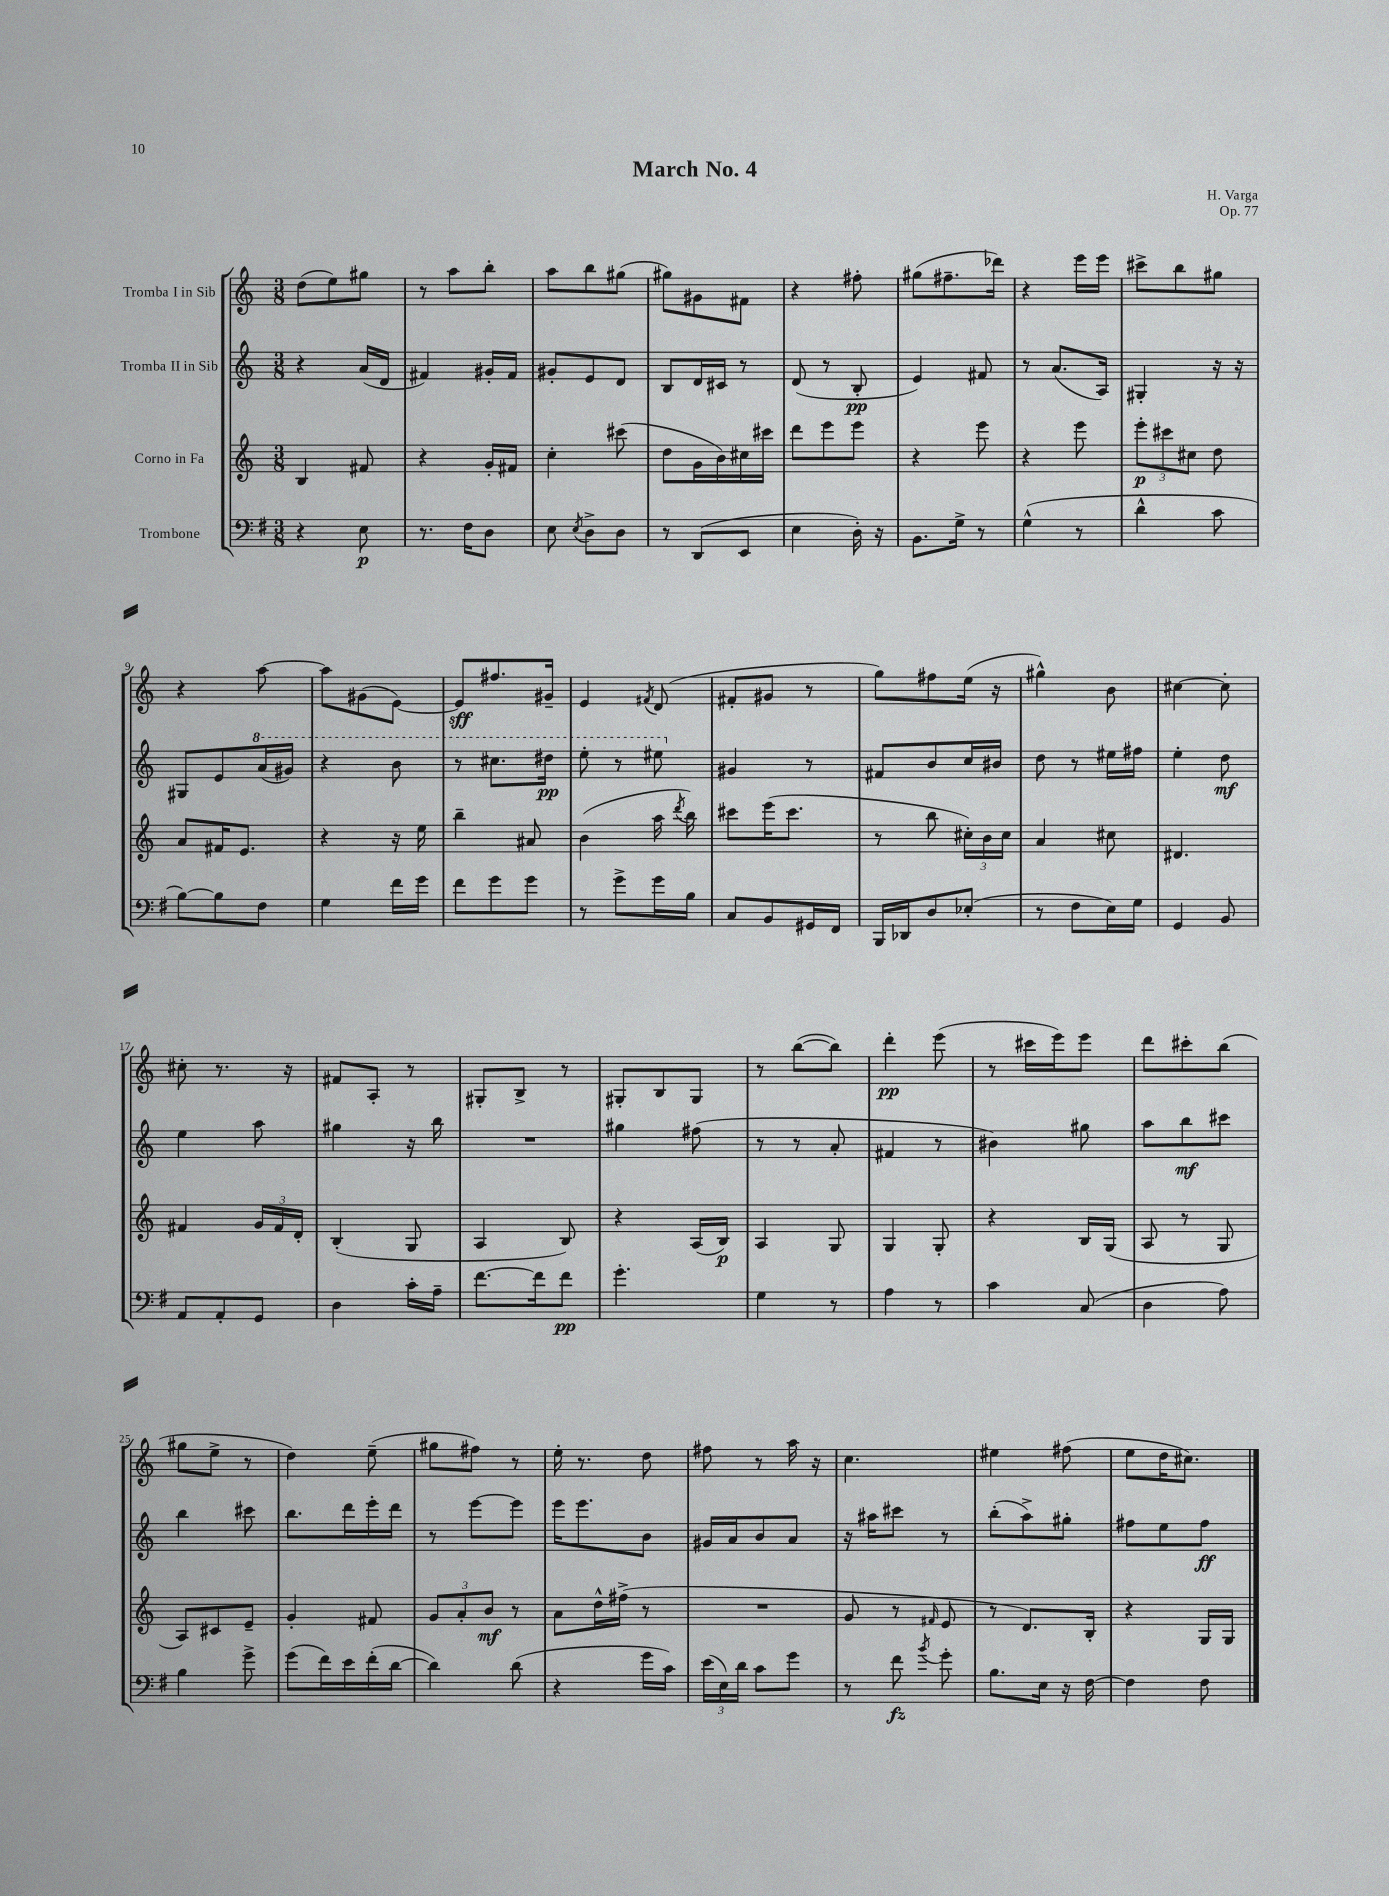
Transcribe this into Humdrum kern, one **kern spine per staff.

**kern	**kern	**kern	**kern
*staff4	*staff3	*staff2	*staff1
*clefF4	*clefG2	*clefG2	*clefG2
*k[f#]	*k[]	*k[]	*k[]
*M3/8	*M3/8	*M3/8	*M3/8
4r	4B	4r	(8dd
.	.	.	8ee)
8E	8f#	(16a	8gg#
.	.	16d	.
=	=	=	=
8.r	4r	4f#)	8r
.	.	.	8aa
16F#	.	.	.
8D	16g'	16g#'	8bb'
.	16f#	16f#	.
=	=	=	=
8E	4cc'	8g#'	8aa
8qE	.	.	.
8D^	.	8e	8bb
8D	(8ccc#	8d	(8gg#
=	=	=	=
8r	8dd	8B	8gg#)
(8DD	16g	16d	8g#
.	16b)	16c#	.
8EE	16cc#	8r	8f#
.	16ccc#	.	.
=	=	=	=
4E	8ddd	(8d	4r
.	8eee	8r	.
16D')	8eee	8B'	8ff#'
16r	.	.	.
=	=	=	=
8.BB	4r	4e)	(8gg#
.	.	.	8.ff#~
16G^	.	.	.
8r	8eee	8f#	.
.	.	.	16ddd-)
=	=	=	=
(4G^^	4r	8r	4r
.	.	(8.a	.
8r	8eee	.	16eee
.	.	16A)	16eee
=	=	=	=
4d^^	12eee'	4G#'	8ccc#^
.	12ccc#	.	.
.	.	.	8bb
.	12cc#	.	.
8c	8dd	16r	8gg#
.	.	16r	.
=	=	=	=
[8B)	8a	8G#	4r
8B]	16f#	8e	.
.	8.e	.	.
8F#	.	(16aa	[8aa
.	.	16gg#)	.
=	=	=	=
4G	4r	4r	8aa]
.	.	.	(8g#
16f#	16r	8bb	[8e)
16g	16ee	.	.
=	=	=	=
8f#	4bb~	8r	8e]
8g	.	8.ccc#	8.ff#
8g	8a#	.	.
.	.	16ddd#	16g#~
=	=	=	=
8r	(4b	8eee'	4e
8g^	.	8r	.
.	.	.	8qf#
16g	16aa	8eee#	(8d
.	8qddd	.	.
16B	16bb)	.	.
=	=	=	=
8C	8ccc#	4g#	8f#'
8BB	(16eee	.	8g#
.	8.ccc#	.	.
16GG#	.	8r	8r
16FF#	.	.	.
=	=	=	=
16BBB	8r	8f#	8gg)
16DD-	.	.	.
8D	8bb	8b	8ff#
(8E-'	24cc#')	16cc	(16ee
.	24b	.	.
.	.	16b#	16r
.	24cc#	.	.
=	=	=	=
8r	4a	8dd	4gg#^^)
8F#	.	8r	.
16E)	8cc#	16ee#	8b
16G	.	16ff#	.
=	=	=	=
4GG	4.d#	4ee'	[4cc#
8BB	.	8dd	8cc#']
=	=	=	=
8AA	4f#	4ee	8cc#'
8AA'	.	.	8.r
8GG	24g	8aa	.
.	24f#	.	.
.	.	.	16r
.	24d'	.	.
=	=	=	=
4D	(4B'	4gg#	8f#
.	.	.	8A'
16c'	8G	16r	8r
16A~	.	16bb	.
=	=	=	=
[8.f#	4A	4.r	8G#'
.	.	.	8B^
16f#]	.	.	.
8f#	8B)	.	8r
=	=	=	=
4.g'	4r	4gg#	8G#'
.	.	.	8B
.	(16A	(8ff#	8G#
.	16B)	.	.
=	=	=	=
4G	4A	8r	8r
.	.	8r	([8bb
8r	8G	8a'	8bb])
=	=	=	=
4A	4G	4f#	4ddd'
8r	8G'	8r	(8eee
=	=	=	=
4c	4r	4b#)	8r
.	.	.	16ccc#
.	.	.	16eee)
(8C	16B	8gg#	8eee
.	(16G	.	.
=	=	=	=
4D	8A	8aa	8ddd
.	8r	8bb	8ccc#'
8A)	8G	8ccc#	(8bb
=	=	=	=
4B	8A)	4bb	8gg#
.	8c#	.	8ee^
8g^	8e~	8ccc#	8r
=	=	=	=
(8g	4g'	8.bb	4dd)
16f#)	.	.	.
16e	.	16ddd	.
(16f#'	8f#	16eee'	(8ee~
[16d	.	16ddd	.
=	=	=	=
4d])	12g	8r	8gg#
.	12a'	.	.
.	.	[8eee	8ff#)
.	12b	.	.
(8d	8r	8eee]	8r
=	=	=	=
4r	8a	16eee	16ee'
.	.	8.eee	8.r
.	16dd^^	.	.
.	(16ff#^	.	.
16g	8r	8b	8dd
16c)	.	.	.
=	=	=	=
(24e	4.r	16g#	8ff#
24E)	.	.	.
.	.	16a	.
24d	.	.	.
8c	.	8b	8r
8g	.	8a	16aa
.	.	.	16r
=	=	=	=
8r	8g	16r	4.cc
.	.	16aa#	.
8f#	8r	8ccc#	.
8qb	16qqf#	.	.
8g'	8e	8r	.
=	=	=	=
8.B	8r	(8bb'	4ee#
.	8.d)	8aa^)	.
16E	.	.	.
16r	.	8gg#'	(8ff#
[16F#	16B'	.	.
=	=	=	=
4F#]	4r	8ff#	8ee
.	.	8ee	16dd
.	.	.	8.cc#)
8F#	16G	8ff#	.
.	16G	.	.
==	==	==	==
*-	*-	*-	*-
